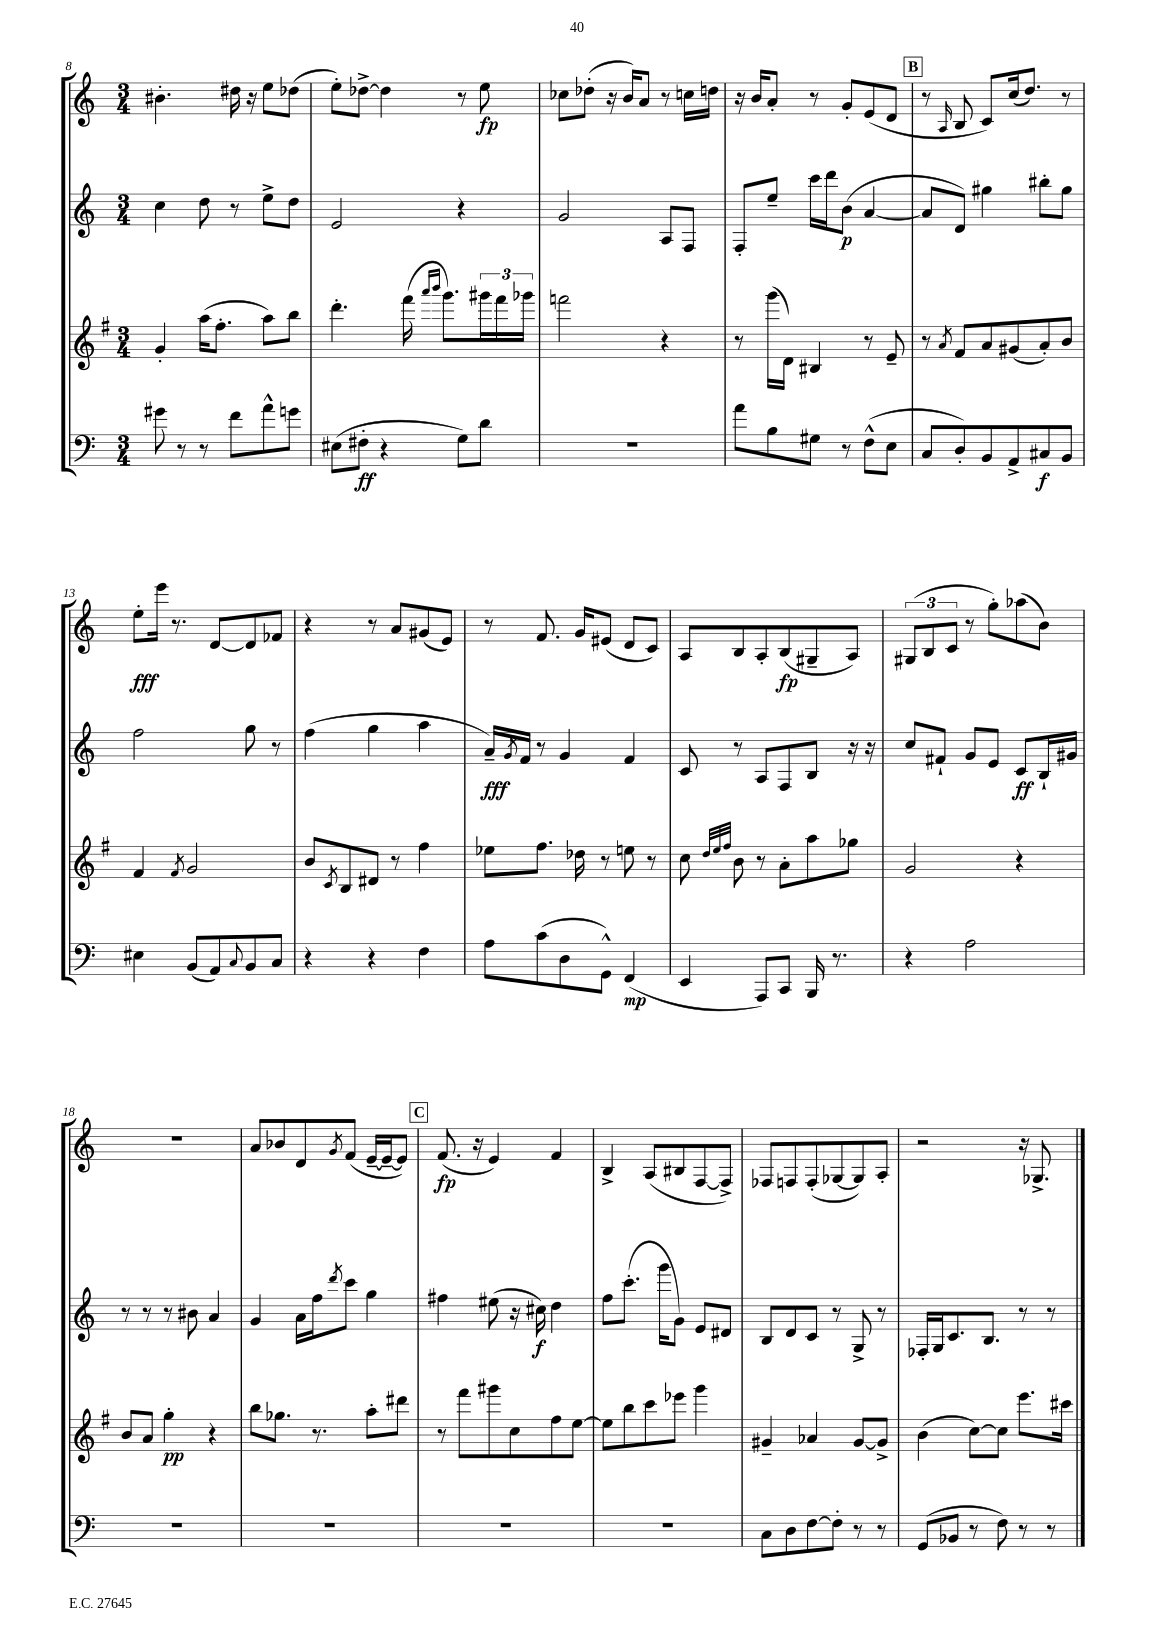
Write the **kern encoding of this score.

**kern	**kern	**kern	**kern
*staff4	*staff3	*staff2	*staff1
*clefF4	*clefG2	*clefG2	*clefG2
*k[]	*k[f#]	*k[]	*k[]
*M3/4	*M3/4	*M3/4	*M3/4
8g#	4g'	4cc	4.b#'
8r	.	.	.
8r	(16aa	8dd	.
.	8.ff#'	.	.
8f	.	8r	16dd#
.	.	.	16r
8a^^	8aa)	8ee^	8ee
8g	8bb	8dd	(8dd-
=	=	=	=
(8E#	4.ddd'	2e	8ee')
8F#'	.	.	[8dd-^
4r	.	.	4dd-]
.	(16fff#	.	.
.	16qqaaa	.	.
.	16qqbbb	.	.
.	8.ggg)	.	.
8G)	.	4r	8r
8d	24ggg#	.	8ee
.	24fff#	.	.
.	24ggg-	.	.
=	=	=	=
2.r	2fff	2g	8cc-
.	.	.	(8dd-'
.	.	.	16r
.	.	.	16b)
.	.	.	8a
.	4r	8A	8r
.	.	8F	16cc
.	.	.	16dd
=	=	=	=
8a	8r	8F'	16r
.	.	.	16b
8B	(16ggg	8ee~	8a'
.	16d)	.	.
8G#	4B#	16ccc	8r
.	.	16ddd	.
8r	.	(8b	8g'
(8F^^	8r	[4a	(8e
8E	8e~	.	8d
=	=	=	=
8C	8r	8a]	8r
.	8qa	.	16qqA
8D')	8f#	8d)	8B
8BB	8a	4gg#	8c)
8AA^	(8g#	.	(16cc
.	.	.	8.dd)
8C#	8a')	8bb#'	.
8BB	8b	8gg#	8r
=	=	=	=
4E#	4f#	2ff	8ee'
.	.	.	16eee
.	.	.	8.r
.	8qf#	.	.
(8BB	2g	.	.
8AA)	.	.	[8d
8qqC	.	.	.
8BB	.	8gg	8d]
8C	.	8r	8f-
=	=	=	=
4r	8b	(4ff	4r
.	8qc	.	.
.	8B	.	.
4r	8d#	4gg	8r
.	8r	.	8a
4F	4ff#	4aa	(8g#
.	.	.	8e)
=	=	=	=
8A	8ee-	16a~)	8r
.	.	8qg	.
.	.	16f	.
(8c	8.ff#	8r	8.f
8D	.	4g	.
.	16dd-	.	16g
8GG^^)	8r	.	(8e#
(4FF	8ee	4f	8d
.	8r	.	8c)
=	=	=	=
4EE	8cc	8c	8A
.	32qqdd	.	.
.	32qqee	.	.
.	32qqff#	.	.
.	8b	8r	8B
8AAA)	8r	8A	8A'
8CC	8a'	8F	(8B
16BBB	8aa	8B	8G#~
8.r	.	.	.
.	8gg-	16r	8A)
.	.	16r	.
=	=	=	=
4r	2g	8cc	(12G#
.	.	.	12B
.	.	8f#`	.
.	.	.	12c
2A	.	8g	8r
.	.	8e	8gg')
.	4r	8c	(8aa-
.	.	16B`	8b)
.	.	16g#	.
=	=	=	=
2.r	8b	8r	2.r
.	8a	8r	.
.	4gg'	8r	.
.	.	8b#	.
.	4r	4a	.
=	=	=	=
2.r	8bb	4g	8a
.	8.gg-	.	8b-
.	.	16a	8d
.	8.r	16ff	.
.	.	8qddd	8qg
.	.	8ccc	(8f
.	8aa'	4gg	[16e~
.	.	.	16e~_
.	8ddd#	.	8e])
=	=	=	=
2.r	8r	4ff#	(8.f
.	8fff#	.	.
.	.	.	16r
.	8ggg#	(8ee#	4e)
.	8cc	16r	.
.	.	16cc#)	.
.	8ff#	4dd	4f
.	[8ee	.	.
=	=	=	=
2.r	8ee]	8ff	4B^
.	8bb	(8.ccc'	.
.	8ccc	.	(8A
.	.	16ggg	.
.	8eee-	8g)	8B#
.	4ggg	8e	[8F
.	.	8d#	8F^])
=	=	=	=
8C	4g#~	8B	8F-
8D	.	8d	8F
[8F	4a-	8c	(8F'
8F']	.	8r	[8G-
8r	[8g#	8G^	8G-])
8r	8g#^]	8r	8A'
=	=	=	=
(8GG	(4b	16F-'	2r
.	.	16G	.
8BB-	.	8.c	.
8r	[8cc)	.	.
.	.	8.B	.
8F)	8cc]	.	.
8r	8.eee	8r	16r
.	.	.	8.G-^
8r	.	8r	.
.	16ccc#	.	.
==	==	==	==
*-	*-	*-	*-
